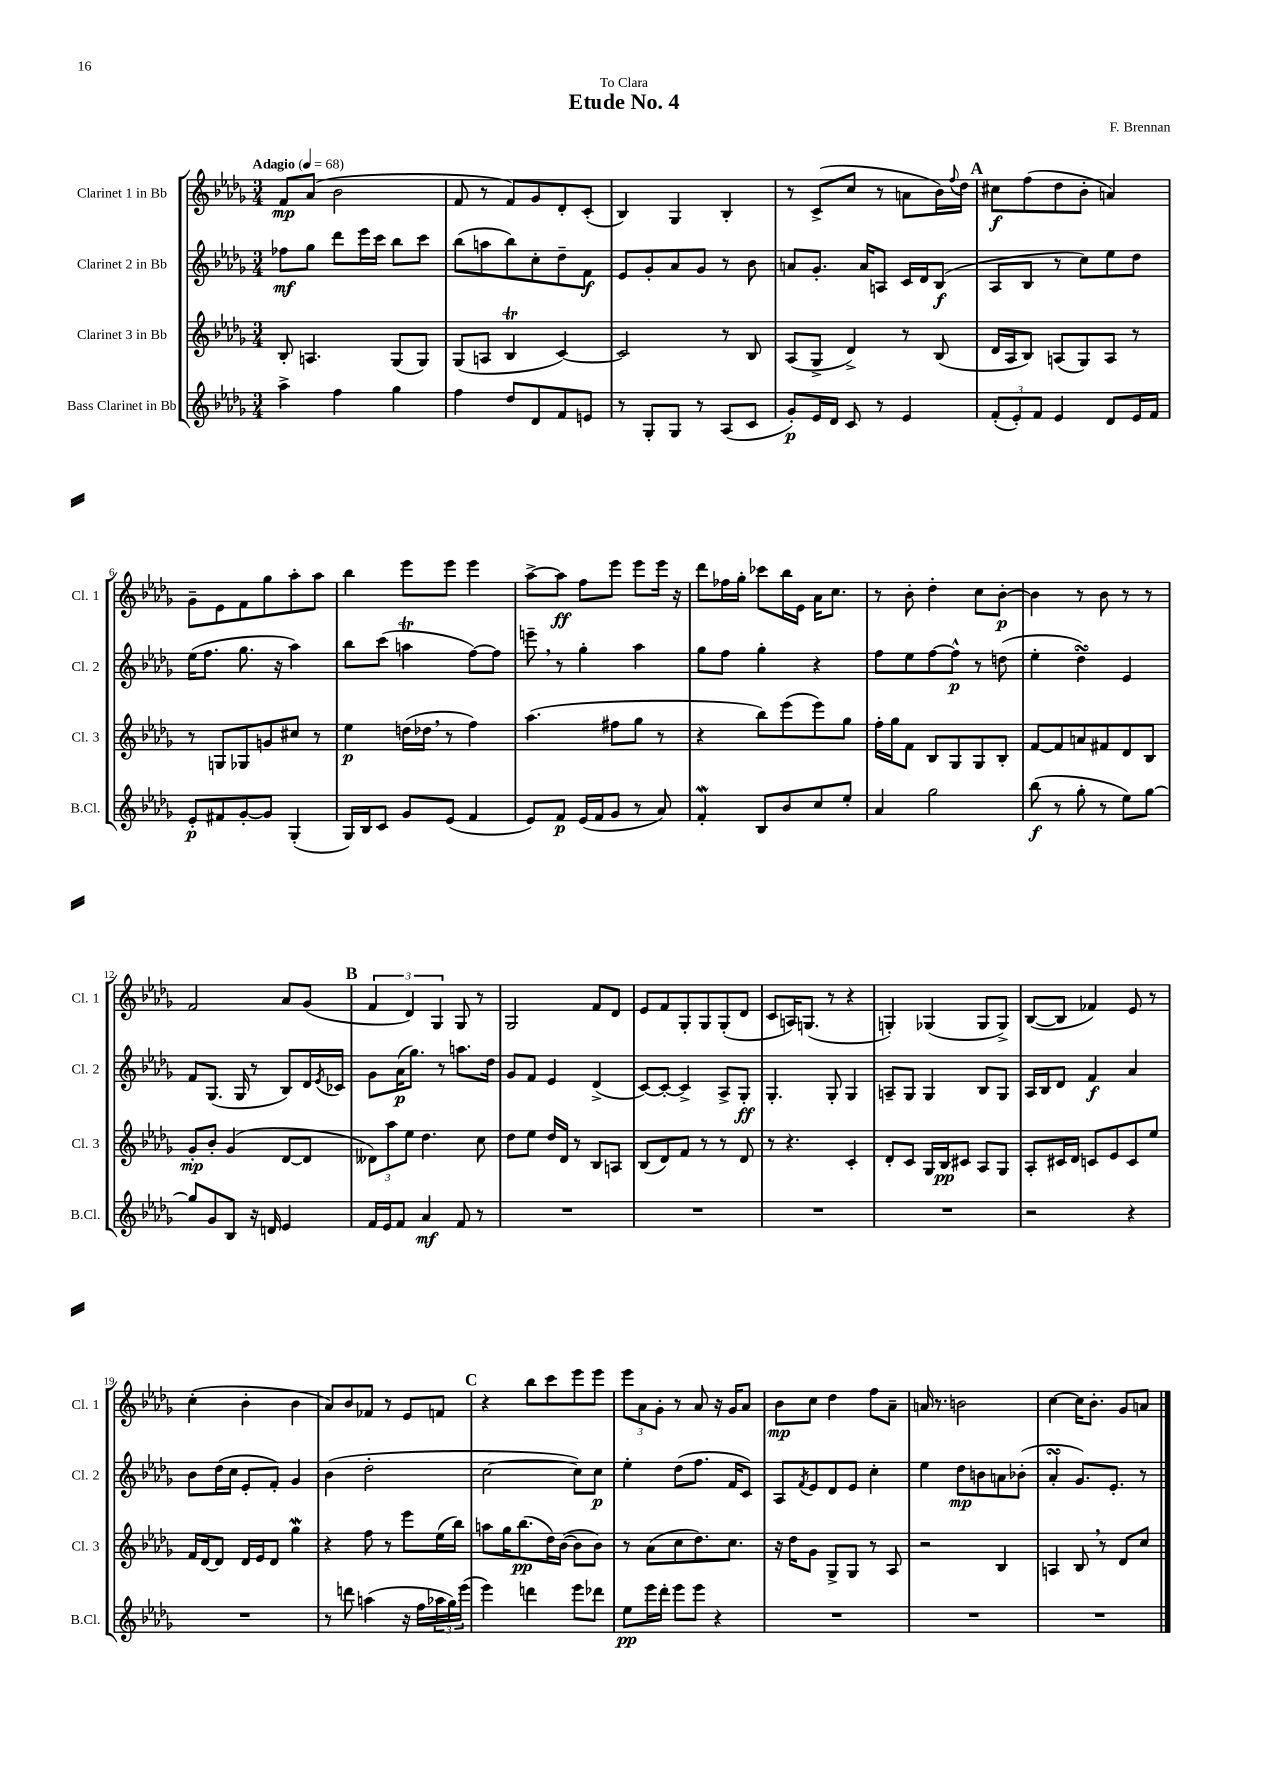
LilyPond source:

\header { title = "Etude No. 4" composer = "F. Brennan" dedication = "To Clara" }
<<
\new StaffGroup <<
\new Staff = "s0" \with { instrumentName = "Clarinet 1 in Bb" shortInstrumentName = "Cl. 1" } {
    \clef treble \key des \major \numericTimeSignature \time 3/4 \tempo "Adagio" 4 = 68
    f'8\mp aes'8( bes'2 |
    f'8 r8 f'8) ges'8 des'8-. c'8-.( |
    bes4) ges4 bes4-. |
    r8 c'8->( c''8 r8 a'8 bes'16) \appoggiatura { f''8 } des''16 |
    \mark \markup { \bold "A" } cis''8\f f''8( des''8 bes'8-. a'4) |
    ges'8-- ees'8 f'8 ges''8 aes''8-. aes''8 |
    bes''4 ees'''8 ees'''8 ees'''4 |
    aes''8~-> aes''8\ff f''8 ees'''8 ees'''8 ees'''16 r16 |
    des'''8 fes''16 ges''16-. ces'''8 bes''16 ees'16 aes'16 c''8. |
    r8 bes'8-. des''4-. c''8 bes'8~-.\p |
    bes'4 r8 bes'8 r8 r8 |
    f'2 aes'8 ges'8( |
    \mark \markup { \bold "B" } \tuplet 3/2 { f'4 des'4) ges4 } ges8 r8 |
    ges2 f'8 des'8 |
    ees'8 f'8 ges8-. ges8 ges8-.( des'8 |
    c'8 a16) g8.( r8 r4 |
    g4-.) ges4( ges8 ges8->) |
    bes8~( bes8 fes'4) ees'8 r8 |
    c''4-.( bes'4-. bes'4 |
    aes'8) bes'8 fes'8 r8 ees'8 f'8 |
    \mark \markup { \bold "C" } r4 bes''8 c'''8 ees'''8 ees'''8 |
    \tuplet 3/2 { ees'''8 aes'8 ges'8-. } r8 aes'8 r16 ges'16 aes'8 |
    bes'8\mp c''8 des''4 f''8 aes'8-- |
    a'16 r8. b'2 |
    c''4~ c''16 bes'8.-. ges'8 a'8 \bar "|." |
}
\new Staff = "s1" \with { instrumentName = "Clarinet 2 in Bb" shortInstrumentName = "Cl. 2" } {
    \clef treble \key des \major \numericTimeSignature \time 3/4
    fes''8\mf ges''8 des'''8 ees'''16 c'''16 bes''8 c'''8 |
    bes''8( a''8 bes''8) c''8-. des''8-- f'8\f |
    ees'8 ges'8-. aes'8 ges'8 r8 bes'8 |
    a'8 ges'8.-. a'16 a8 c'16 des'16 bes8\f( |
    \mark \markup { \bold "A" } aes8 bes8 r8 c''8) ees''8 des''8 |
    ees''16( f''8. ges''8. r16 aes''4) |
    bes''8 c'''8( a''4\trill f''8~) f''8 |
    e'''8-- \breathe r8 ges''4-. aes''4 |
    ges''8 f''8 ges''4-. r4 |
    f''8 ees''8 f''8~ f''8-^\p r8 d''8( |
    ees''4-. des''4\turn) ees'4 |
    f'8 ges8.( ges16 r8 bes8) des'16 \acciaccatura { ees'8 } ces'16 |
    \mark \markup { \bold "B" } ges'8 aes'16\p( ges''8.) r8 a''8. des''16 |
    ges'8 f'8 ees'4 des'4->( |
    c'8~) c'8~-. c'4-> aes8-> ges8-.\ff |
    ges4.-. ges8-. ges4 |
    a8-- ges8 ges4 bes8 ges8 |
    aes16 bes16 des'8 f'4\f aes'4 |
    bes'8 des''16( c''16 ees'8-. f'8-.) ges'4 |
    bes'4( des''2-. |
    \mark \markup { \bold "C" } c''2~ c''8) c''8\p |
    ees''4-. des''8( f''8. f'16 c'8) |
    aes8 \acciaccatura { f'8 } ees'8 des'8 ees'8 c''4-. |
    ees''4 des''8\mp b'8 a'8 bes'8-.( |
    aes'4-.\turn ges'8.) ees'8.-. r8 \bar "|." |
}
\new Staff = "s2" \with { instrumentName = "Clarinet 3 in Bb" shortInstrumentName = "Cl. 3" } {
    \clef treble \key des \major \numericTimeSignature \time 3/4
    bes8-. a4. ges8( ges8) |
    ges8( a8 bes4\trill c'4~) |
    c'2 r8 bes8 |
    aes8( ges8-> des'4->) r8 bes8( |
    \mark \markup { \bold "A" } des'16 aes16 bes8) a8( ges8) a8 r8 |
    r8 g8 ges8 g'8 cis''8 r8 |
    ees''4\p d''16( des''16 \breathe r8 f''4) |
    aes''4.( fis''8 ges''8 r8 |
    r4 bes''8) ees'''8( ees'''8) ges''8 |
    f''16-. ges''16 f'8 bes8 ges8 ges8 bes8-. |
    f'8~ f'8 a'8 fis'8 des'8 bes8 |
    ges'8-.\mp bes'8-. ges'4( des'8~ des'8 |
    \mark \markup { \bold "B" } \tuplet 3/2 { deses'8) aes''8 ees''8 } des''4. c''8 |
    des''8 ees''8 des''16 des'16 r8 bes8 a8 |
    bes8( des'8) f'8 r8 r8 des'8 |
    r8 r4. c'4-. |
    des'8-. c'8 ges16 bes16\pp cis'8 aes8 ges8 |
    aes8-. cis'16 des'16 c'8 ees'8 c'8 ees''8 |
    f'16 des'16~ des'8 des'16 ees'16 des'8 ges''4\mordent |
    r4 f''8 r8 ees'''8 ees''16( bes''16) |
    \mark \markup { \bold "C" } a''8 ges''16 bes''8.\pp( des''16) bes'16~( bes'8 bes'8) |
    r8 aes'8( c''8 des''8.) c''8. |
    r16 des''16 ges'8 ges8-> ges8 r8 aes8 |
    r2 bes4 |
    a4 bes8 \breathe r8 des'8 c''8 \bar "|." |
}
\new Staff = "s3" \with { instrumentName = "Bass Clarinet in Bb" shortInstrumentName = "B.Cl." } {
    \clef treble \key des \major \numericTimeSignature \time 3/4
    aes''4-> f''4 ges''4 |
    f''4 des''8 des'8 f'8 e'8 |
    r8 ges8-. ges8 r8 aes8( c'8 |
    ges'8-.\p) ees'16 des'16 c'8 r8 ees'4 |
    \mark \markup { \bold "A" } \tuplet 3/2 { f'8-.( ees'8-.) f'8 } ees'4 des'8 ees'16 f'16 |
    ees'8-.\p fis'8 ges'8~-. ges'8 ges4-.( |
    ges16) bes16 c'8 ges'8 ees'8( f'4 |
    ees'8) f'8\p ees'16( f'16 ges'8 r8 aes'8) |
    f'4-.\mordent bes8 bes'8 c''8 ees''8-. |
    aes'4 ges''2 |
    bes''8\f( r8 ges''8-. r8 ees''8) ges''8~ |
    ges''8 ges'8 bes8 r16 d'16 ees'4 |
    \mark \markup { \bold "B" } f'16 ees'16 f'8 aes'4\mf f'8 r8 |
    R2. |
    R2. |
    R2. |
    R2. |
    r2 r4 |
    R2. |
    r8 d'''8 a''4( r16 f''16 \tuplet 3/2 { aes''16 ges''16) ees'''16( } |
    \mark \markup { \bold "C" } ees'''4) d'''4 ees'''8 des'''8 |
    ees''8\pp ees'''16 des'''16-. ees'''8 ees'''8 r4 |
    R2. |
    R2. |
    R2. \bar "|." |
}
>>
>>
